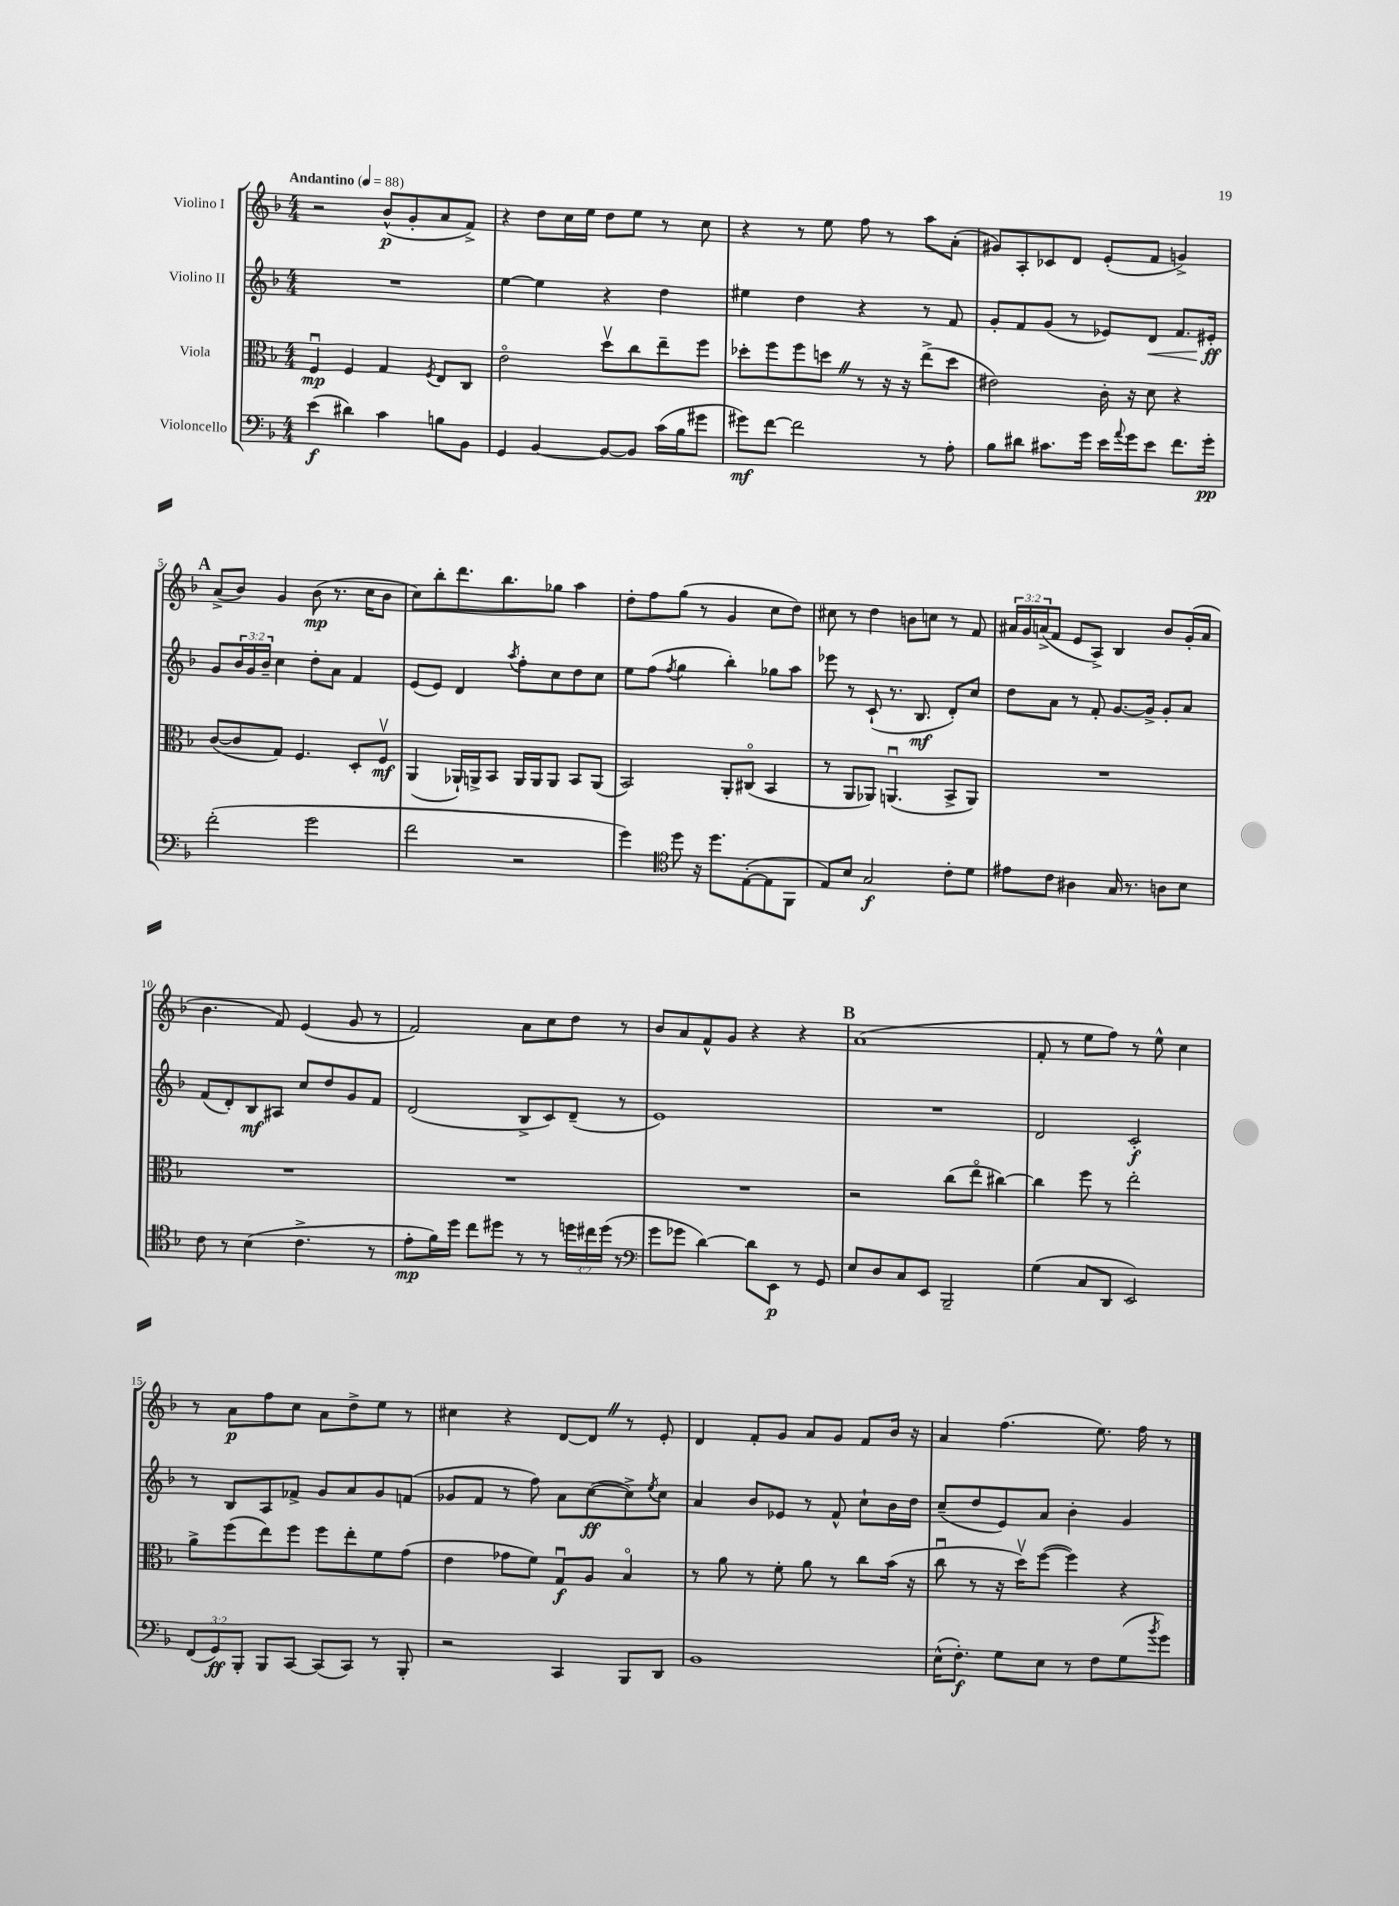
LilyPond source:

<<
\new StaffGroup <<
\new Staff = "s0" \with { instrumentName = "Violino I" } {
    \clef treble \key f \major \numericTimeSignature \time 4/4 \override Staff.TupletNumber.text = #tuplet-number::calc-fraction-text \tempo "Andantino" 4 = 88
    r2 bes'8-^\p( g'8-. a'8 f'8->) |
    r4 d''8 c''16 e''16 d''8 e''8 r8 c''8 |
    r4 r8 e''8 f''8 r8 a''8 a'8-.( |
    gis'8) a8-. ces'8 d'8 e'8-.( f'8 g'4->) |
    \mark \markup { \bold "A" } a'8->( bes'8) g'4 bes'8\mp( r8. c''16 bes'8 |
    c''8) bes''8-. d'''8. bes''8. ges''8 a''4 |
    d''8-. f''8 g''8( r8 g'4 c''8 d''8) |
    cis''8 r8 d''4 b'8 c''8 r8 f'8 |
    \tuplet 3/2 { ais'16 g'16 a'16->( } f'8 e'8 a8->) bes4 bes'8 g'16-.( a'16 |
    bes'4. f'8) e'4( g'8 r8 |
    f'2) a'8 c''8 d''8 r8 |
    bes'8 a'8 f'8-^ g'8 r4 r4 |
    \mark \markup { \bold "B" } a'1( |
    f'8-. r8 e''8 f''8) r8 e''8-^ c''4 |
    r8 a'8\p f''8 c''8 a'8 d''8-> e''8 r8 |
    cis''4 r4 d'8~ d'8 \once \override BreathingSign.text = \markup { \musicglyph "scripts.caesura.straight" } \breathe r8 e'8-. |
    d'4 f'8-. g'8 a'8 g'8 f'8 bes'16 r16 |
    a'4 f''4.( e''8.) f''16 r8 \bar "|." |
}
\new Staff = "s1" \with { instrumentName = "Violino II" } {
    \clef treble \key f \major \numericTimeSignature \time 4/4 \override Staff.TupletNumber.text = #tuplet-number::calc-fraction-text
    R1 |
    e''4~ e''4 r4 d''4 |
    eis''4 d''4 r4 r8 f'8 |
    g'8-. f'8 g'8( r8 ees'8) d'8\< f'8. eis'16-.\ff\! |
    \mark \markup { \bold "A" } g'8 \tuplet 3/2 { bes'16 g'16 bes'16-- } c''4 d''8-. a'8 f'4 |
    e'8( e'8) d'4 \acciaccatura { a''8 } f''8-. c''8 d''8 c''8 |
    e''8 f''8( \acciaccatura { f''8 } g''4 bes''4-.) ges''8 a''8 |
    ees'''8 r8 c'8-!( r8. bes8.\mf d'8-.) c''8 |
    d''8 a'8 r8 f'8-. g'8.~ g'16-> g'8-. a'8 |
    f'8( d'8-.) bes8\mf ais8 c''8 d''8 g'8 f'8 |
    d'2( bes8-> c'8) d'8--( r8 |
    e'1) |
    \mark \markup { \bold "B" } R1 |
    d'2 c'2-.\f |
    r8 bes8 a8 fes'8-> g'8 a'8 g'8 f'8( |
    ges'8 f'8 r8 f''8) a'8 c''8~\ff( c''8->) \acciaccatura { e''8 } c''8 |
    a'4 bes'8 ees'8 r8 f'8-^ c''8-! bes'16 d''16 |
    c''8--( d''8 e'8) a'8 bes'4-. g'4 \bar "|." |
}
\new Staff = "s2" \with { instrumentName = "Viola" } {
    \clef alto \key f \major \numericTimeSignature \time 4/4
    f4\downbow\mp f4 g4 \acciaccatura { f8 } e8 c8 |
    e'2\flageolet d''8\upbow c''8 e''8-- f''8 |
    des''8-. f''8 f''8 d''8 \once \override BreathingSign.text = \markup { \musicglyph "scripts.caesura.straight" } \breathe r8 r16 r16 e''8->( d''8 |
    eis'2) c'16-. r16 d'8 r4 |
    \mark \markup { \bold "A" } c'8~( c'8 g8) f4. d8-. f8\upbow\mf |
    a,4( aes,16-!) a,16-> bes,8 a,16 a,16 a,8 bes,8 a,8( |
    bes,2) a,8-. cis8\flageolet( bes,4 |
    r8 a,8 aes,8) a,4.\downbow( bes,8-> a,8) |
    R1 |
    R1 |
    R1 |
    R1 |
    \mark \markup { \bold "B" } r2 c''8( e''8\flageolet cis''4~) |
    cis''4 f''8 r8 e''2-. |
    a'8-> f''8( e''8) f''8 f''8 e''8-. f'8 g'8( |
    e'4 ges'8 f'8) g8\downbow\f a8 bes4\flageolet |
    r8 a'8 r8 f'8-. a'8 r8 c''8 bes'16( r16 |
    c''8\downbow r8 r16 d''16\upbow) f''8~( f''4) r4 \bar "|." |
}
\new Staff = "s3" \with { instrumentName = "Violoncello" } {
    \clef bass \key f \major \numericTimeSignature \time 4/4 \override Staff.TupletNumber.text = #tuplet-number::calc-fraction-text
    e'4\f( dis'4) c'4 b8 bes,8 |
    g,4 bes,4~ bes,8~ bes,8 c'16( bes16 gis'8 |
    gis'8\mf) f'8~ f'2 r8 a8-. |
    bes8 dis'8 cis'8. g'16 e'16 \appoggiatura { a'8 } g'16 e'8 f'8. g'16-.\pp |
    \mark \markup { \bold "A" } f'2-.( g'2 |
    f'2 r2 |
    g'4) \clef tenor d''8 r16 d''8. e8~-.( e8 f,8 |
    e8) bes8 g2\f c'8-. d'8 |
    eis'8 c'8 ais4 g16 r8. a8 bes8 |
    c'8 r8 bes4( c'4.-> r8 |
    e'8-.\mp f'16) d''16 c''8 dis''8 r8 r8 \tuplet 3/2 { d''16 cis''16 d''16( } r8 |
    \clef bass g'8 ges'8 d'4~) d'8 e,8\p r8 g,8 |
    \mark \markup { \bold "B" } e8 d8 c8 e,8 bes,,2-- |
    g4( c8 d,8 e,2) |
    \tuplet 3/2 { f,8( g,8\ff) bes,,8-. } bes,,8 c,8~ c,8( c,8) r8 bes,,8-. |
    r2 c,4 bes,,8 d,8 |
    bes,1 |
    e16-^( f8.-.\f) g8 e8 r8 f8 g8( \acciaccatura { bes'8 } g'8) \bar "|." |
}
>>
>>
